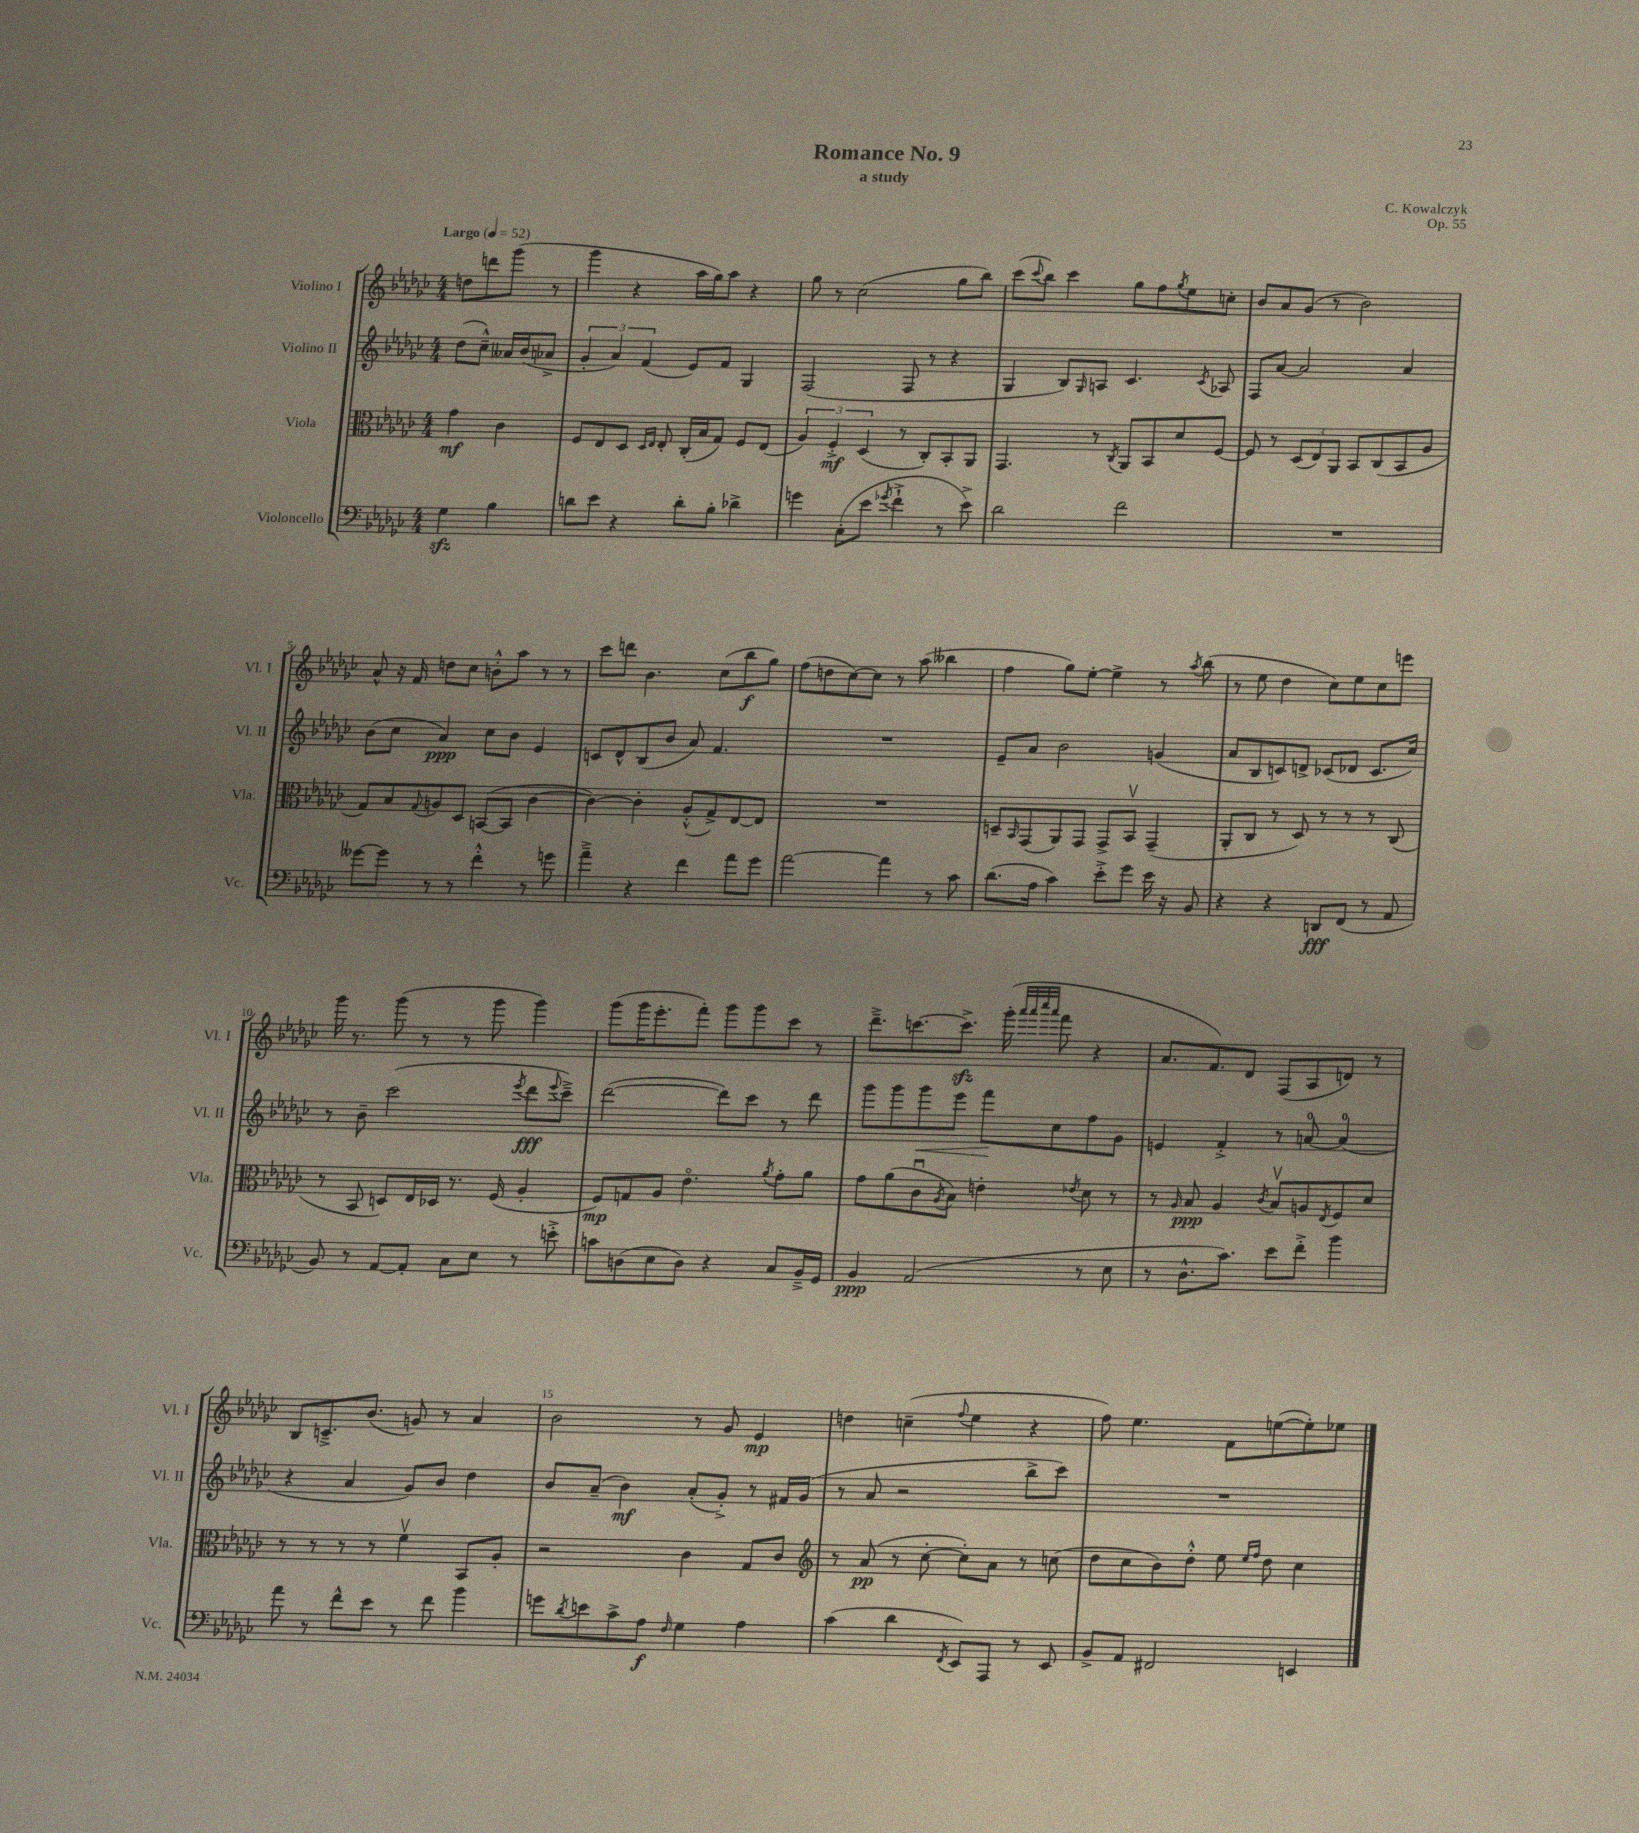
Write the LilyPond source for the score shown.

\header { title = "Romance No. 9" composer = "C. Kowalczyk" subtitle = "a study" opus = "Op. 55" }
<<
\new StaffGroup <<
\new Staff = "s0" \with { instrumentName = "Violino I" shortInstrumentName = "Vl. I" } {
    \clef treble \key ges \major \numericTimeSignature \time 4/4 \partial 2 \tempo "Largo" 4 = 52
    d''8 d'''8 ges'''8( r8 |
    ges'''4 r4 aes''16 ges''16) aes''8 r4 |
    ges''8 r8 ces''2( ges''8 bes''8) |
    ces'''8( \appoggiatura { ces'''8 } bes''8) ces'''4 ges''8 f''8 \acciaccatura { ges''8 } ees''8 c''8-. |
    bes'8 aes'8 ges'8( r8 bes'2) |
    aes'8-^ r16 f'16 d''8 ces''8 b'8-.-^ aes''8 r8 r8 |
    ces'''8 d'''8 bes'4. ces''8( bes''8\f ges''8) |
    f''8( d''8 ces''8~) ces''8 r8 aes''8( beses''4 |
    f''4 ges''8) ees''8~-. ees''4-> r8 \acciaccatura { aes''8 } bes''8( |
    r8 ees''8 des''4 ces''8) ees''8 ces''8 e'''8 |
    ges'''16 r8. ges'''8( r8 r8 ges'''8 ges'''4) |
    ges'''8( ges'''16 ees'''8.-. f'''8-.) ges'''8 ges'''8 ces'''8 r8 |
    des'''8.---> c'''8.~ c'''8.->\sfz ges'''16-.( \grace { aes'''32 aes'''32 ces''''32 aes'''32 } f'''8 r4 |
    aes'8. f'8.) des'8 f8( aes8 d'8) r8 |
    bes8 c'8.---> bes'8.( g'8) r8 aes'4 |
    bes'2 r8 ges'8 ees'4\mp |
    d''4 c''4--( \appoggiatura { f''8 } ees''4 r4 |
    f''8) ees''4. f'8 e''8~( e''8-.) ees''8 \bar "|." |
}
\new Staff = "s1" \with { instrumentName = "Violino II" shortInstrumentName = "Vl. II" } {
    \clef treble \key ges \major \numericTimeSignature \time 4/4 \partial 2
    des''8( ces''8---^) aeses'16 bes'16( aes'8-> |
    \tuplet 3/2 { ges'4-. aes'4) f'4( } ees'8) f'8 ges4 |
    f2( f8 r8 r4 |
    ges4 bes8) \grace { ges16 } a8 ces'4. \acciaccatura { ces'8 } aes8 |
    f8 aes'8~ aes'2 aes'4 |
    bes'8( ces''8 aes'4\ppp) ces''8 bes'8 ees'4 |
    c'8 des'8-^ bes8( bes'8 aes'8) f'4. |
    R1 |
    ees'8-- aes'8 bes'2 g'4( |
    aes'8 bes8 c'8) d'8-> ces'8( des'8 ces'8. ces''16) |
    r8 bes'8-- ces'''2( \acciaccatura { ees'''8 } des'''8\fff \appoggiatura { ees'''8 } ces'''8--->) |
    des'''2~( des'''8) ces'''8 r8 des'''8 |
    ges'''8 ges'''8 ges'''8\< ees'''8 f'''8\! ces''8 f''8 ges'8 |
    e'4 f'4-.-> r8 a'8-0~ a'4-0( |
    r4 aes'4 ges'8) bes'8 des''4 |
    bes'8 aes'8--( bes'4\mf) aes'8-.( ges'8-.->) r8 fis'16 ges'16( |
    r8 aes'8 r2 bes''8-> ces'''8) |
    R1 \bar "|." |
}
\new Staff = "s2" \with { instrumentName = "Viola" shortInstrumentName = "Vla." } {
    \clef alto \key ges \major \numericTimeSignature \time 4/4 \partial 2
    ges'4\mf ces'4 |
    f8 ees8 des8 \grace { des16 ees16 } ees8-. ces16-.( bes16 ges8) f8 ees8( |
    \tuplet 3/2 { aes4) f4-.->\mf des4( } r8 ces8-.) bes,8-. aes,8 |
    ges,4. r8 \acciaccatura { ces8 } aes,8 bes,8 des'8 f8~ |
    f8 r8 \tuplet 3/2 { des8( ees8) aes,8 } bes,8 ces8( bes,8 aes8 |
    ges8) bes8 \appoggiatura { ges8 } a8 des8 b,8~( b,8 ces'4~ |
    ces'4~) ces'4-. aes8-.-^( ges8->) ees8~ ees8 |
    R1 |
    d8-- \grace { bes,16 } ges,8( aes,8) ges,8 ges,8-> bes,8\upbow ges,4--( |
    aes,8-. ces8 r8 des8) r8 r8 r8 ces8( |
    r8 bes,8 d8) ees16 des16 r8. f16( aes4-. |
    f8\mp) g8 aes8 ees'4.\flageolet \acciaccatura { aes'8 } ges'8-. aes'8 |
    ges'8 aes'8( ces'8\downbow \acciaccatura { aes8 } bes8) e'4-. \acciaccatura { ees'8 } des'8 r8 |
    r8 \grace { aes16 } bes8\ppp aes4 \acciaccatura { ces'8 } bes8\upbow a8 \acciaccatura { ees8 } f8 des'8 |
    r8 r8 r8 r8 f'4\upbow bes,8 aes8-. |
    r2 ces'4 ges8 ces'8 |
    \clef treble r8 aes'8\pp( r8 ces''8~-. ces''8-.) aes'8 r8 c''8( |
    des''8 ces''8 bes'8) des''8-.-^ ees''8 \grace { ees''16 f''16 } des''8 ces''4 \bar "|." |
}
\new Staff = "s3" \with { instrumentName = "Violoncello" shortInstrumentName = "Vc." } {
    \clef bass \key ges \major \numericTimeSignature \time 4/4 \partial 2
    ges4\sfz bes4 |
    d'8 ees'8 r4 d'8-. bes8-. des'4-> |
    g'4 ces8-.( ees'8 \acciaccatura { ges'8 } f'4-!-> r8 ees'8->) |
    des'2 f'2 |
    R1 |
    geses'8~ geses'8 r8 r8 f'4-.-^ r8 g'8 |
    aes'4---> r4 f'4 aes'8 ges'8 |
    aes'2~ aes'4 r8 ces'8 |
    des'8.( aes16 ces'4) ees'8-.-> ges'8 ees'16 r16 bes,8 |
    r4 r4 d,8\fff f,8( r8 aes,8 |
    bes,8) r8 aes,8~ aes,8-. ces8 ees8 r8 e'8-.-> |
    c'8 d8( ees8 d8) r4 ces8 bes,16---> ges,16 |
    bes,4\ppp aes,2( r8 ees8 |
    r8 des8.-^ ces'8.) ees'8 f'8-.-> bes'4 |
    aes'8 r8 f'8-^ ees'8 r8 f'8 bes'4 |
    g'8 \acciaccatura { des'8 } e'8 ces'8-> aes8\f \grace { f16 } ges4 aes4 |
    ces'4( des'4 \acciaccatura { f,8 } ees,8) aes,,8 r8 ees,8 |
    bes,8-> aes,8 fis,2 e,4 \bar "|." |
}
>>
>>
\layout { \context { \Score \override BarNumber.break-visibility = ##(#f #t #t) barNumberVisibility = #(every-nth-bar-number-visible 5) } }
